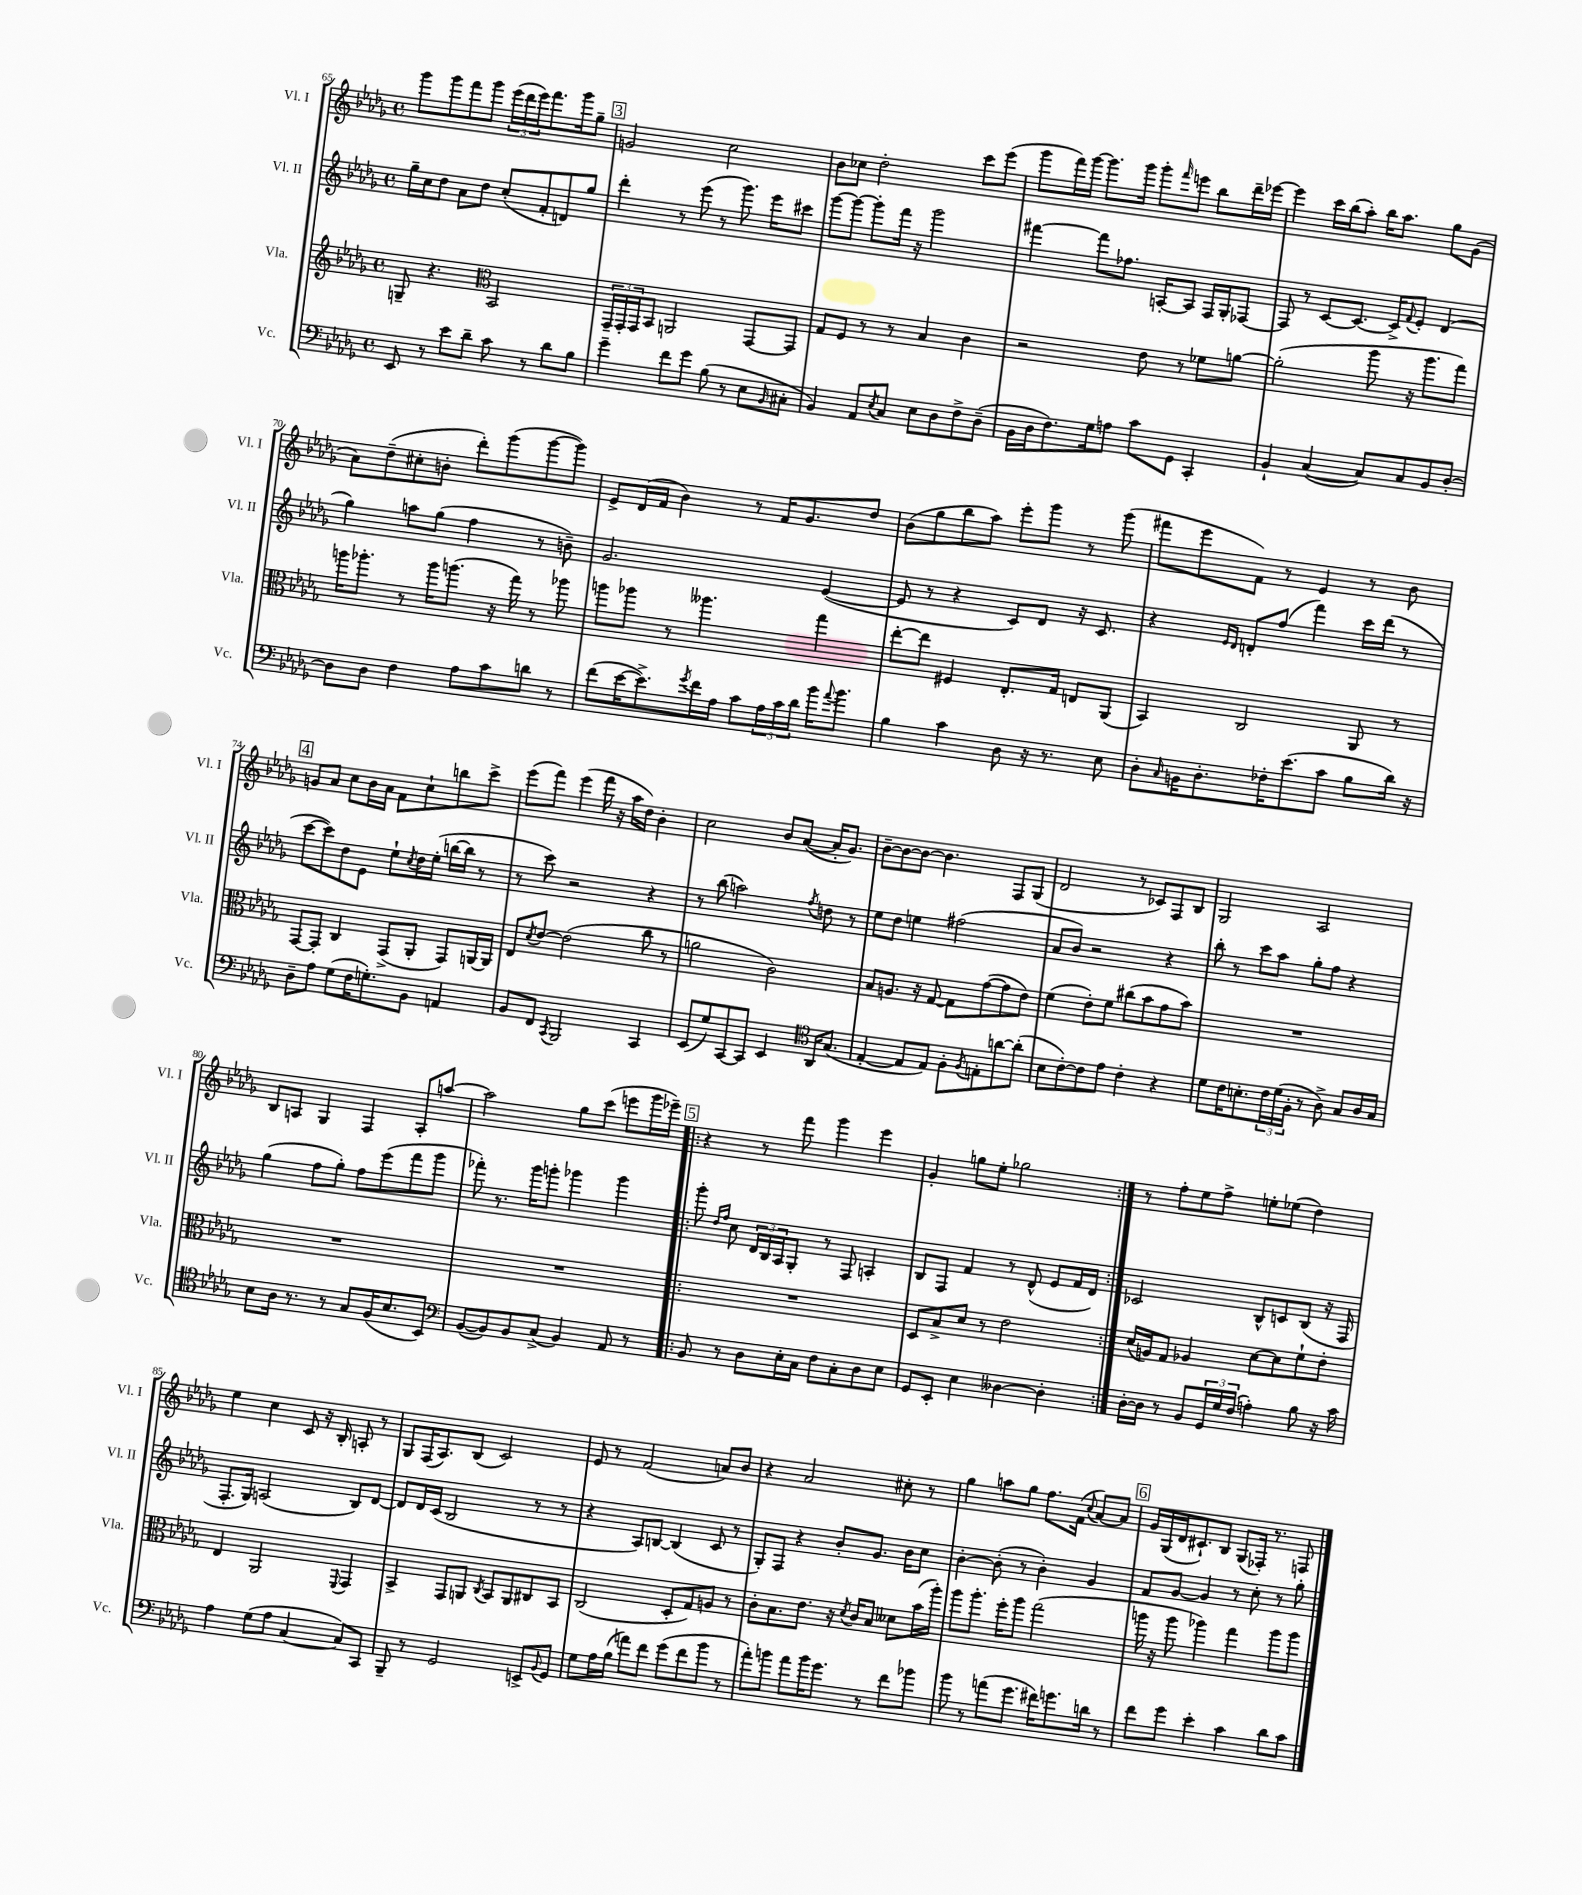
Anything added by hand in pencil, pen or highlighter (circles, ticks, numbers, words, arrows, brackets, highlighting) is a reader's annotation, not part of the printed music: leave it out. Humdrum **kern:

**kern	**kern	**kern	**kern
*part4	*part3	*part2	*part1
*staff4	*staff3	*staff2	*staff1
*I"Vc.	*I"Vla.	*I"Vl. II	*I"Vl. I
*I'Vc.	*I'Vla.	*I'Vl. II	*I'Vl. I
*clefF4	*clefG2	*clefG2	*clefG2
*k[b-e-a-d-g-]	*k[b-e-a-d-g-]	*k[b-e-a-d-g-]	*k[b-e-a-d-g-]
*M4/4	*M4/4	*M4/4	*M4/4
*met(c)	*met(c)	*met(c)	*met(c)
=65	=65	=65	=65
8EE-/	8Gn~/	16gg-~\LL	8ggg-\L
.	.	16cc\J	.
8r	4.r	8dd-\J	8ggg-\
8e-\L	.	8a-\L	8fff\
8d-~\J	.	8dd-\J	8ggg-\J
*	*clefC3	*	*
8c\	2BB-/	(8cc'/L	(24eee-\LL
.	.	.	24ddd-\
.	.	.	24eee-\J)
8r	.	8f'/	8.fff\
8d-\L	.	8dn/)	.
.	.	.	16ggg-\k
8B-\J	.	8gg-/J	8gg-~\J
!!LO:REH:place=s1:t=3
=66	=66	=66	=66
4g-~\	24GG-~/LL	4ddd-'\	2gn/
.	24GG-'/	.	.
.	24GG-/J	.	.
.	8BB-/J	.	.
8f\L	2AAn/	8r	.
8g-\J	.	(8eee-\	.
(8B-\	.	8r	2cc\
8r	.	8.ggg-\)	.
8E-\L	[8GG-/L	.	.
.	.	16eee-\KL	.
16qqBB-/	.	.	.
8C#X'\J	8GG-/J]	8ccc#X\J	.
=67	=67	=67	=67
4BB-/)	8G-/L	[8ggg-\L	8b-\L
.	8F/J	8ggg-\J_	8cc-X\J
8AA-/L	8r	8ggg-'\L]	2dd-'\
8qE-/	.	.	.
8C/J	8r	16fff\Jk	.
.	.	16r	.
8E-\L	4B-/	2ggg-\	.
8D-\	.	.	.
8F^\	4c\	.	8ccc\L
(8D-~\J	.	.	(8eee-\J
=68	=68	=68	=68
16BB-\LL	2r	[4fff#X\	8ggg-\L
16D-\J	.	.	.
8.F\)	.	.	16fff\L)
.	.	.	[16ggg-\JJ
.	.	8fff#\L]	8.ggg-\L]
16G-\k	.	.	.
8An\J	.	8.ff-X\J	.
.	.	.	16ggg-\Jk
8c\L	8e-\	.	8ggg-'\L
.	.	[16An'/KL	.
.	.	.	16qqfff/
8GG-\J	8r	8A/J]	8eeen\J
4CC'/	8f-X\L	16F/LL	8bb-\L
.	.	16G-'/J	.
.	[8an\J	[8F-X/J	16ddd-~\L
.	.	.	[16eee-X\JJ
=69	=69	=69	=69
4BB-`/	(2a'\]	8F-/]	4eee-\]
.	.	8r	.
([4C/	.	[8c/L	16ccc\LL
.	.	.	(16bb-\J
.	.	8.c/J_	8aa-'\J)
8C/L])	8aa-\	.	16bb-\KL
.	.	16c^/KL]	8.aa-\J
.	.	8qqf/	.
8C/	16r	8e-'/J	.
.	8.aa-\L	.	.
8BB-/	.	(4d-/	8gg-\L
[8D-'/J	8gg-\J)	.	(8g-\J
!!LO:LB:g=z
=70	=70	=70	=70
8D-\L]	16aan\KL	4gg-\)	8a-\L)
.	8.aa-X'\J	.	.
8D-\J	.	.	(8dd-~\
4F\	8r	8aan\L	8cc#X'\
.	16aa-\KL	(8gg-\J	8bn'\J
.	(8.aan\J	.	.
8A-\L	.	4ff\	8ddd-'\L)
8c\	16r	.	(8ggg-\
.	16gg-\)	.	.
8dn\J	8r	8r	[8ggg-\
8r	8aa-X\	8bn~\)	8ggg-\J])
=71	=71	=71	=71
(8f\L	8aan\L	2.g-/	8e-^/L
[16e-\K	8aa-X\J	.	(16d-/L
8.e-^\])	.	.	16f/JJ
.	8r	.	4b-\)
8qg-/	.	.	.
16f\L	4.aa--X\	.	.
16A-\JJ	.	.	.
8c\L	.	.	8r
24A-\L	.	.	16f/KL
24c\	.	.	.
.	.	.	8.g-/
24d-\JJ	.	.	.
16b-\KL	4gg-\	([4e-/	.
8qqa-/	.	.	.
8.b-\J	.	.	.
.	.	.	8dd-/J
=72	=72	=72	=72
4B-\	[8ee-'\L	8e-/]	(8b-\L
.	8ee-\J]	8r	8gg-\
4c\	4F#X/	4r	8bb-\
.	.	.	8aa-\J)
8D-\	8.E-'/L	8c/L)	8eee-'\L
16r	.	8d-/J	8ggg-\J
8.r	16G-/Jk	.	.
.	8En/L	16r	8r
.	.	8.c/	.
8E-\	(8AA-/J	.	(8ggg-\
=73	=73	=73	=73
8D-'\L	4BB-/)	4r	8fff#X\L
16qqC/	.	.	.
16BBn\K	.	.	8eee-\
8.D-'\	.	.	.
.	.	16qqe-/LL	.
.	.	16qqd-/JJ	.
.	2C/	8dn'/L	8f\J)
16F-X'\K	.	(8ff/J	8r
(8.e-\	.	.	.
.	.	4fff\)	4e-/
8c\J	.	.	.
8B-\L	8AA-/	16ccc\LL	8r
.	.	(16ddd-\JJ	.
16d-\Jk)	8r	8r	8b-\
16r	.	.	.
!!LO:LB:g=z
!!LO:REH:place=s1:t=4
=74	=74	=74	=74
8D-~\L	[8GG-/L	[8ccc\L	8gn/L
8A-\J	8GG-'/J]	8ccc\])	8a-/J
(8G-\L	4C/	8dd-\	8cc\L
16F\K	.	8e-\J	16b-\L
8.Gn'\)	.	.	16a-\JJ
.	(8GG-^/L	8ee-`\L	8f\L
.	.	8qcc/	.
8BB-\J	8AA-'/J	16dd-\L	8cc`\
.	.	(16ee-'\JJ	.
4AAn/	8GG-/L)	[16bbn\LL	8bbn\
.	.	16bb\JJ]	.
.	[16AAn/L	8r	8ccc^\J
.	16AA/JJ]	.	.
=75	=75	=75	=75
8BB-/L	8E-/L	8r	(8eee-\L
.	8qd-/	.	.
8FF/J	[8e-/J	8ccc\)	8fff\J)
8qCC/	.	.	.
2BBB-/	(2e-\]	2r	(4eee-\
.	.	.	16fff\
.	.	.	16r
.	.	.	16aa-\LL
.	.	.	16dd-\JJ)
4CC/	8cc\	4r	4b-'\
.	8r	.	.
=76	=76	=76	=76
(8EE-/L	2an\	8r	2cc\
8G-/)	.	(8bb-\	.
[8CC/	.	2aan\)	.
8CC/J]	.	.	.
4EE-/	2c\)	.	8b-/L
.	.	.	([8a-/J
*clefC4	*	*	*
.	.	8qff/	.
16AA-/KL	.	8ddn\	16a-'/KL]
(8.G-/J	.	.	8.g-/J)
.	.	8r	.
=77	=77	=77	=77
[4E-'/	8B-/L	8ee-\L	[8b-~\L
.	8.An/J	8dd-\J	8b-\_
8E-/L]	.	4een\	8b-\J_
.	16r	.	.
8E-/J)	[8G-/	.	4.b-\]
8F'\L	8G-\L]	(2ff#X\	.
8qF/	.	.	.
8En'\	([8g-\	.	.
[8an\	8g-\]	.	8F/L
(8a'\J]	8e-\J)	.	(8G-/J
=78	=78	=78	=78
8B-\L	(4f\	8a-/L	2d-/
[8c'\)	.	8b-/J)	.
8c\]	8e-'\L)	2r	.
8e-\J	8f\J	.	.
4c'\	(8cc#X\L	.	8r
.	8b-\	.	8c-X/L)
4r	8g-\	4r	8F/
.	8b-\J)	.	8B-/J
=79	=79	=79	=79
8d-\L	1r	8bb-'\	2G-/
16c\K	.	8r	.
8.Bn'\	.	.	.
.	.	8ccc\L	.
24c\L	.	8aa-\J	.
(24d-\	.	.	.
24F'\JJ	.	.	.
8r	.	8gg-'\L	2A-/
8A-^\)	.	8ff\J	.
8G-/L	.	4r	.
16A-/L	.	.	.
16G-/JJ	.	.	.
!!LO:LB:g=z
=80	=80	=80	=80
8B-\L	1r	(4gg-\	8B-/L
16A-\Jk	.	.	8An/J
8.r	.	.	.
.	.	8ff\L	4G-/
8r	.	8gg-'\J)	.
8G-/L	.	8ff\L	4F/
(16F/K	.	(8eee-\	.
8.B-/	.	.	.
.	.	8fff\	8A'/L
8BB-/J)	.	8ggg-\J	[8aan/J
=81	=81	=81	=81
*clefF4	*	*	*
([8BB-/L	1r	8fff-X'\)	2aa\]
8BB-/])	.	8.r	.
8BB-/	.	.	.
.	.	16ggg-\KL	.
(8C^/J	.	8gggn'\J	.
4BB-/)	.	4ggg-X\	8gg-\L
.	.	.	(8ccc\J
8AA-/	.	4ggg-\	8eeen\L
8r	.	.	16ggg-\L
.	.	.	16eee-X~\JJ)
!!LO:REH:place=s1:t=5
=82!|:	=82!|:	=82!|:	=82!|:
8BB-/	1r	8ggg-'\	4r
.	.	16qqdd-/LL	.
.	.	16qqff/JJ	.
8r	.	8cc\	.
8D-\L	.	24d-/LL	8r
.	.	24B-/	.
.	.	24A-/J	.
16E-'\L	.	8G-'/J	8fff\
16C\JJ	.	.	.
8F\L	.	8r	4ggg-\
8C'\	.	8F/	.
8D-\	.	4An'/	4eee-\
8E-\J	.	.	.
=83	=83	=83	=83
8GG-/L	8D-/L	8B-/L	4g-'/
8EE-'/J	8B-^/	8F/J	.
4E-\	8d-/J	4f/	8ggn\L
.	8r	.	8ee-'\J
[4D--X\	2e-\	8r	2gg-X\
.	.	(8d-^^/	.
4D--'\]	.	8e-/L	.
.	.	16f/L	.
.	.	16d-/JJ)	.
=84:|!	=84:|!	=84:|!	=84:|!
[16D-'\LL	(16d-/LL	2c-X/	8r
16D-\JJ]	16An/J)	.	.
8r	8G-/J	.	8ff'\L
8BB-/L	4A-X/	.	8ee-\
24GG-/L	.	.	8ff^\J
24G-/	.	.	.
(24F/JJ	.	.	.
4An'\)	[8d-\L	8B-^^/L	8een'\L
.	8d-\]	8cn/	(8ee-X\J
8B-\	8f`\	(8B-/J	4dd-\)
16r	8e-'\J	16r	.
16c\	.	16F/	.
!!LO:LB:g=z
=85	=85	=85	=85
4A-\	4E-/	8.F'/L	4ee-\
.	.	16G-/Jk)	.
(8G-\L	2AA-/	(2An/	4cc\
8A-\J	.	.	.
[4C/	.	.	8c/
.	.	.	16r
.	.	.	16B-'/
.	8qqFF/	.	.
8C/L])	4GG-/	8B-/L)	8An'/
8CC/J	.	[8d-/J	8r
=86	=86	=86	=86
8BBB-~/	4BB-^/	8d-/L]	8G-/L
8r	.	16d-/L	(16F/K
.	.	(16c/JJ	8.A-/)
2GG-/	8GG-/L	2B-/	.
.	8AAn/J	.	(8B-/J
.	8qC/	.	.
.	8BB-/L	.	2c/)
.	8AA/	.	.
8EEn^/L	8C#X/	8r	.
8qqBB-/	.	.	.
8GG-/J	8BB-/J	8r	.
=87	=87	=87	=87
8G-\L	(2C/	4r	8e-/
16A-\L	.	.	8r
(16B-\JJ	.	.	.
8an\L)	.	8A-/L)	(2f/
8f\J	.	[8Bn/J	.
(8g-\L	8D-'/L	(4B/]	.
8f\	8G-/)	.	.
8b-\J	8An/J	8c/	8an/L)
8r	8r	8r	8b-/J
=88	=88	=88	=88
8a-'\L)	8c'\L	8G-'/L)	4r
8bn\J	8.B-\	8F/J	.
8a-\L	.	4r	2a-/
.	8.e-\J	.	.
16b\K	.	.	.
8.g-\J	.	.	.
.	16r	8b-'/L	.
.	8qd-/	.	.
.	16c/KL	.	.
8r	8B-/J	8.g-/J	.
8f\L	8d--X\L	.	8cc#X'\
.	.	16b-\KL	.
8b-X\J	(16b-\L	8cc\J	8r
.	16aa-'\JJ)	.	.
=89	=89	=89	=89
8b-\	8aa-\L	[4b-'\	4gg-\
8r	8.aa-'\J	.	.
(8an\L	.	(8b-'\]	8aan\L
.	16ff'\KL	.	.
8.g-\J	8aa-\J	8r	8gg-\J
.	(2gg-\	4b-'\)	8.ff\L
16f#X\KL)	.	.	.
8.gn\	.	.	.
.	.	.	(16f\Jk
.	.	.	8qqcc/
.	.	4g-/	[8a-/L)
16dn\Jk	.	.	.
8r	.	.	8a-/J]
!!LO:REH:place=s1:t=6
=90	=90	=90	=90
8f\L	16aan\	8f/L	16g-/LL
.	16r	.	(16G-/
8g-\J	8aa\	[8g-/J	16d-/J
.	.	.	8.c#X`/)
4e-'\	4aa-X\)	4g-/]	.
.	.	.	8B-/J
4c\	4gg-\	8r	(8G-/L
.	.	8cc'\	16F-X'/Jk)
.	.	.	8.r
8d-\L	8aa-\L	8r	.
8c\J	8aa-\J	8gg-'\	8Fn/
==	==	==	==
*-	*-	*-	*-
